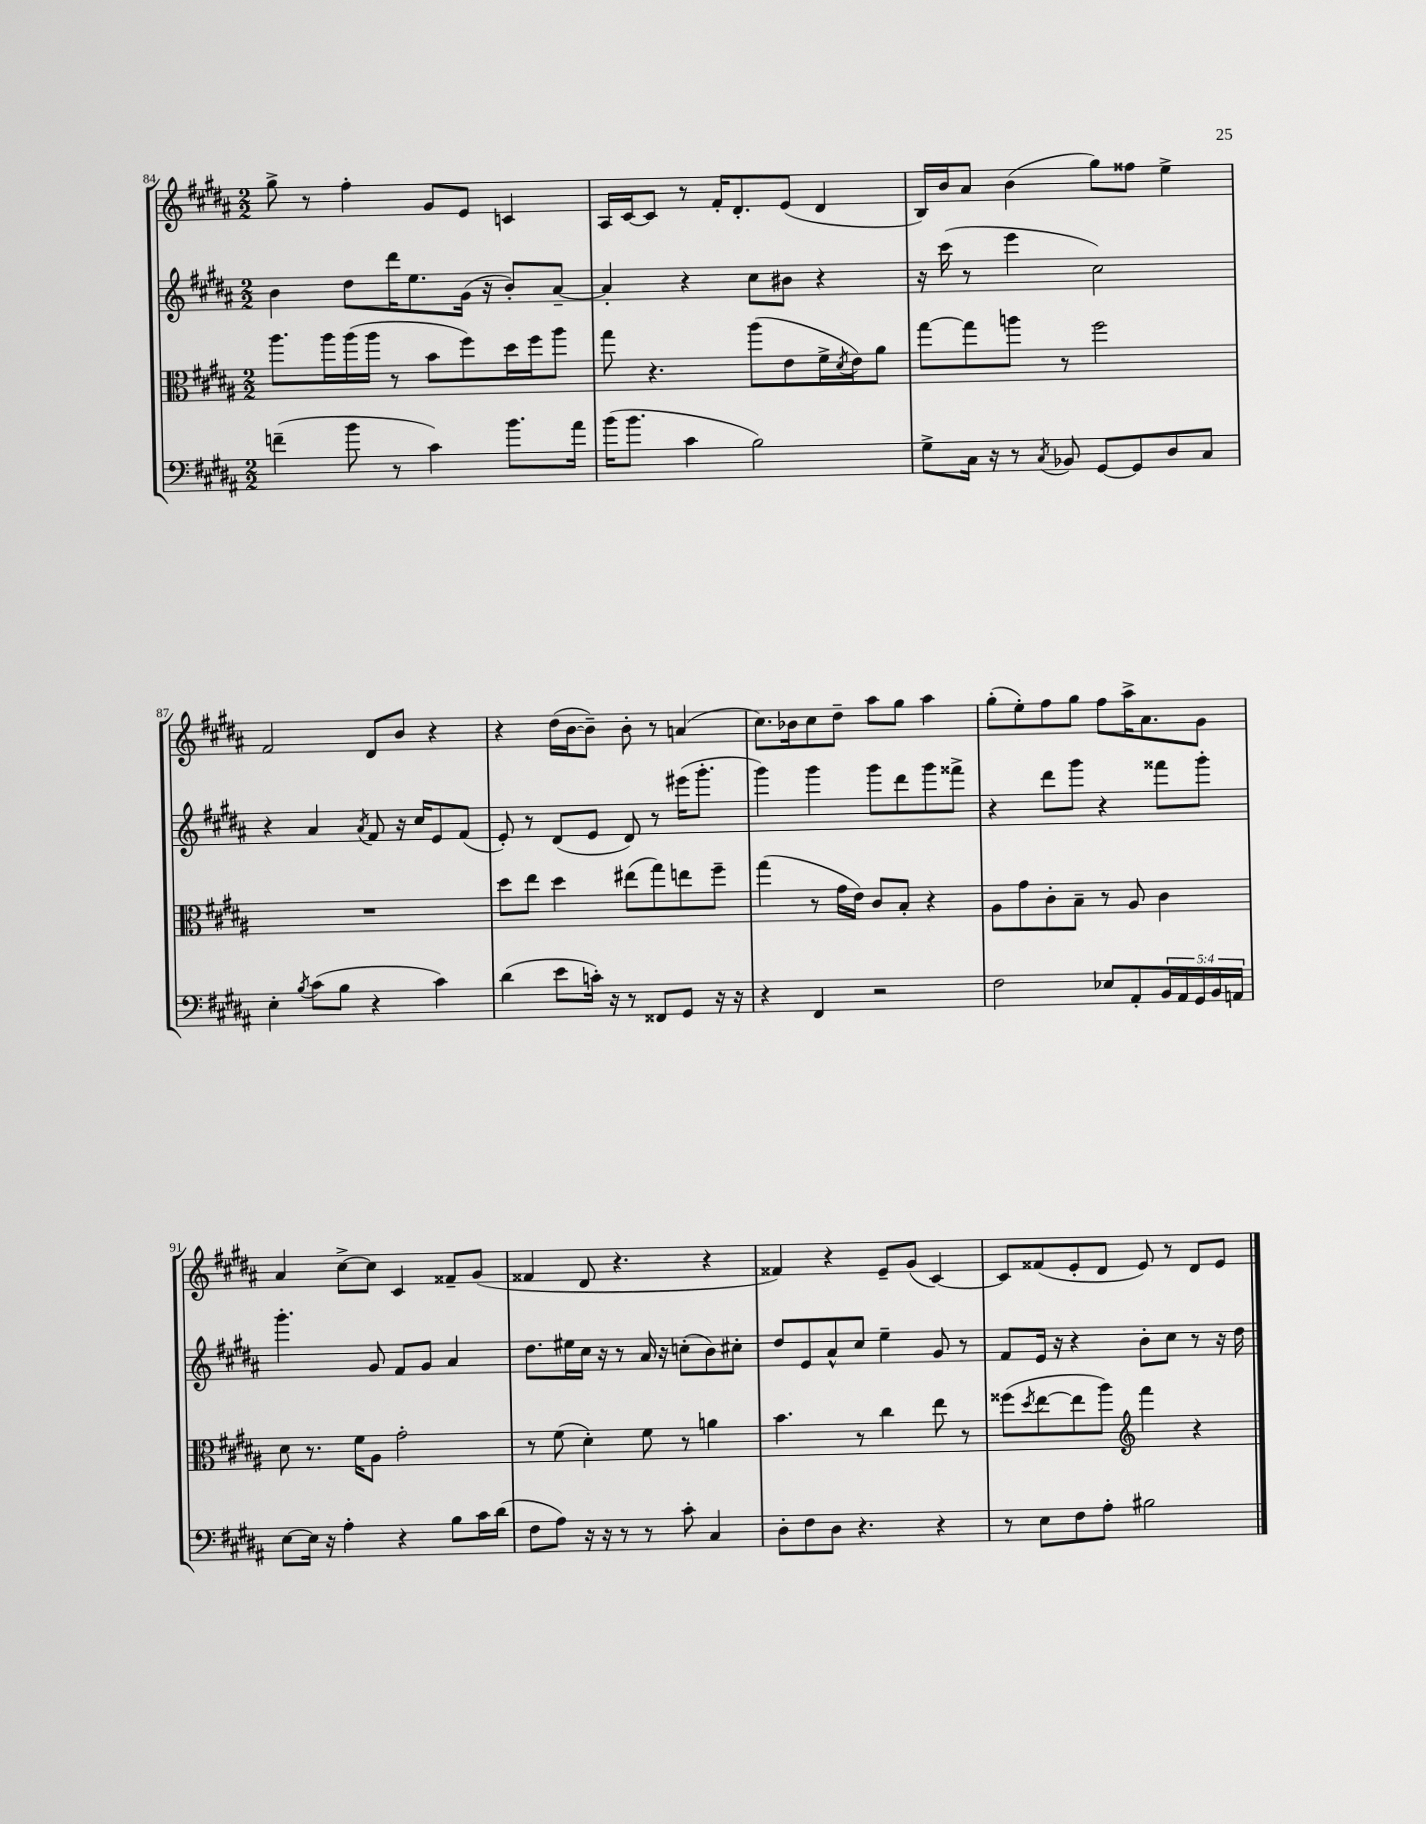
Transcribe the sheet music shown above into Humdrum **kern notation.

**kern	**kern	**kern	**kern
*staff4	*staff3	*staff2	*staff1
*clefF4	*clefC3	*clefG2	*clefG2
*k[f#c#g#d#a#]	*k[f#c#g#d#a#]	*k[f#c#g#d#a#]	*k[f#c#g#d#a#]
*M2/2	*M2/2	*M2/2	*M2/2
(4f~	8.aa#	4b	8gg#^
.	.	.	8r
.	16aa#	.	.
8b	(16aa#	8dd#	4ff#'
.	16aa#	.	.
8r	8r	16ddd#	.
.	.	8.ee	.
4c#)	8b	.	8g#
.	8ff#)	(16g#	8e
.	.	16r	.
8.b	16dd#	8b')	4c
.	16ff#	.	.
.	8aa#	[8a#~	.
16a#	.	.	.
=	=	=	=
(16b	8gg#	4a#']	16A#
8.b	.	.	[16c#
.	4.r	.	8c#]
4c#	.	4r	8r
.	.	.	16f#'
.	.	.	8.d#'
2B)	(8aa#	8cc#	.
.	8e	8b#	(8e
.	16f#^	4r	4d#
.	8qd#	.	.
.	16e)	.	.
.	8a#	.	.
=	=	=	=
8G#^	[8gg#	16r	16B)
.	.	(16ccc#	16b
16C#	8gg#]	8r	8a#
16r	.	.	.
8r	8aa	4eee	(4b
8qC#	.	.	.
8BB-	8r	.	.
[8GG#	2ff#	2cc#)	8gg#)
8GG#]	.	.	8ff##
8D#	.	.	4ee^
8C#	.	.	.
=	=	=	=
4E'	1r	4r	2f#
8qB	.	.	.
(8c#	.	4a#	.
8B	.	.	.
.	.	8qa#	.
4r	.	8f#	8d#
.	.	16r	8b
.	.	16cc#	.
4c#)	.	8e	4r
.	.	(8f#	.
=	=	=	=
(4d#	8dd#	8e')	4r
.	8ee	8r	.
8e	4dd#	(8d#	(16dd#
.	.	.	[16b
16c')	.	8e	8b~])
16r	.	.	.
8r	(8ee#	8d#)	8b'
8FF##	8gg#)	8r	8r
8GG#	8ee	(16eee#	(4a
.	.	8.ggg#'	.
16r	8ff#~	.	.
16r	.	.	.
=	=	=	=
4r	(4gg#	4ggg#)	8.cc#)
.	.	.	16b-
4FF#	8r	4ggg#	8cc#
.	16g#	.	8dd#~
.	16e)	.	.
2r	8c#	8ggg#	8aa#
.	8B'	8ddd#	8gg#
.	4r	8ggg#	4aa#
.	.	8fff##^	.
=	=	=	=
2F#	8A#	4r	(8gg#'
.	8g#	.	8ee')
.	8c#'	8ddd#	8ff#
.	8B~	8ggg#	8gg#
8E-	8r	4r	8ff#
8AA#'	8A#	.	16aa#^
.	.	.	8.a#
20BB	4c#	8fff##	.
20AA#	.	.	.
20GG#	.	.	.
.	.	8ggg#'	8g#
20BB	.	.	.
20AA	.	.	.
=	=	=	=
[8E	8d#	4.ggg#'	4a#
16E]	8.r	.	.
16r	.	.	.
4A#'	.	.	[8cc#^
.	16f#	.	.
.	8A#	8g#	8cc#]
4r	2g#'	8f#	4c#
.	.	8g#	.
8B	.	4a#	8f##~
16c#	.	.	(8g#
(16d#	.	.	.
=	=	=	=
8F#	8r	8.dd#	4f##
8A#)	(8f#	.	.
.	.	16ee#	.
16r	4d#')	16cc#	8d#
16r	.	16r	.
8r	.	8r	4.r
8r	8f#	16a#	.
.	.	16r	.
8c#'	8r	(8cc'	.
4C#	4a	8b)	4r
.	.	8cc#'	.
=	=	=	=
8D#'	4.b	8dd#	4f##)
8F#	.	8e	.
8D#	.	8a#^^	4r
4.r	8r	8cc#	.
.	4cc#	4ee~	8e~
.	.	.	(8g#
4r	8ee	8g#	[4c#)
.	8r	8r	.
=	=	=	=
8r	(8ff##	8f#	8c#]
.	8qdd#	.	.
8E	[8ee	16e	(8f##
.	.	16r	.
8F#	8ee]	4r	8e'
8A#'	8aa#)	.	8d#
*	*clefG2	*	*
2B#	4fff#	8b'	8e)
.	.	8cc#	8r
.	4r	8r	8d#
.	.	16r	8e
.	.	16dd#	.
==	==	==	==
*-	*-	*-	*-
